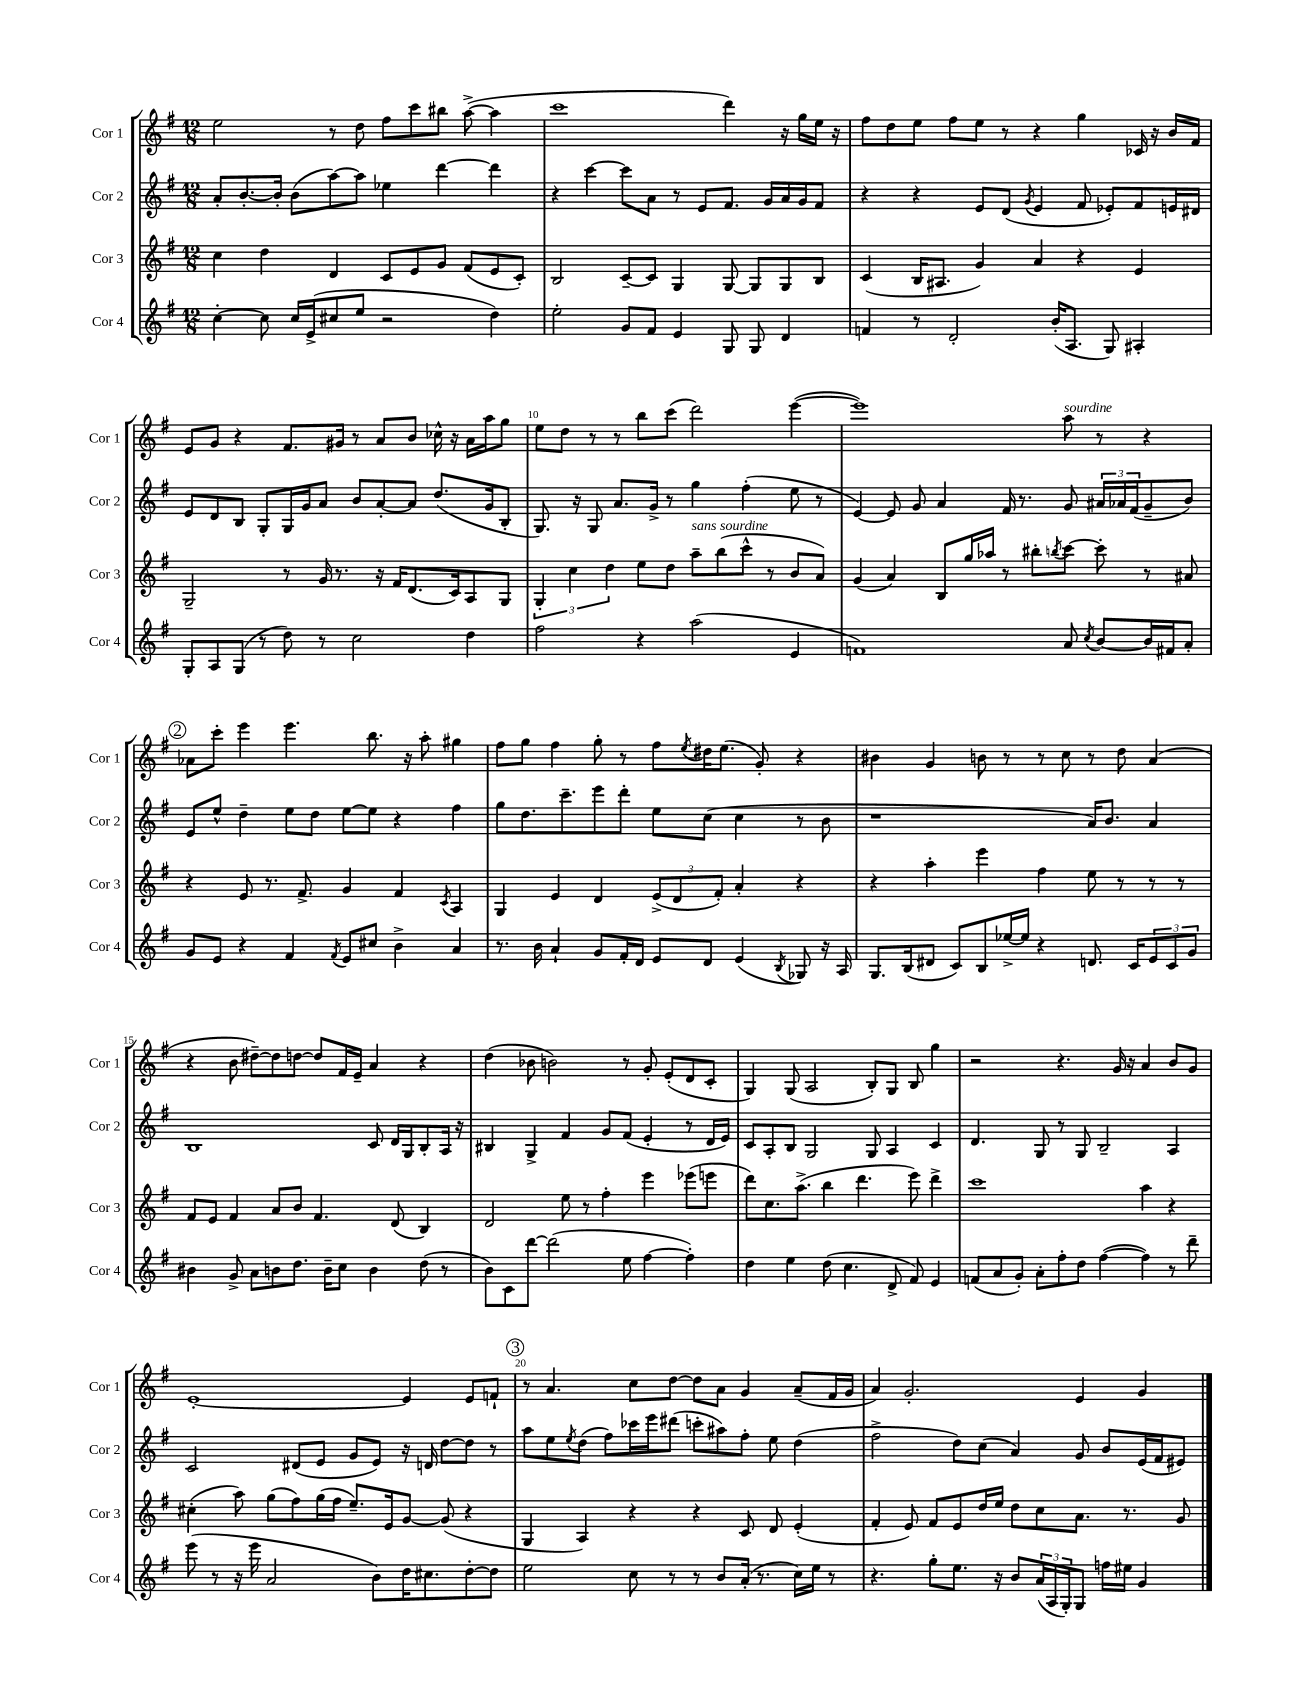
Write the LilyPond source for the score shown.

<<
\new StaffGroup <<
\new Staff = "s0" \with { instrumentName = "Cor 1" shortInstrumentName = "Cor 1" } {
    \clef treble \key g \major \numericTimeSignature \time 12/8
    e''2 r8 d''8 fis''8 c'''8 bis''8 a''8~->( a''4 |
    c'''1 d'''4) r16 g''16 e''16 r16 |
    fis''8 d''8 e''8 fis''8 e''8 r8 r4 g''4 ces'16 r16 b'16 fis'16 |
    e'8 g'8 r4 fis'8. gis'16 r8 a'8 b'8 ces''16-^ r16 a'16 a''16 g''8 |
    e''8 d''8 r8 r8 b''8 c'''8( d'''2) e'''4~( |
    e'''1) a''8^\markup { \italic "sourdine" } r8 r4 |
    \mark \markup { \circle "2" } aes'8 c'''8-. e'''4 e'''4. b''8. r16 a''8-. gis''4 |
    fis''8 g''8 fis''4 g''8-. r8 fis''8 \acciaccatura { e''8 } dis''16 e''8.( g'8-.) r4 |
    bis'4 g'4 b'8 r8 r8 c''8 r8 d''8 a'4( |
    r4 b'8 dis''8~--) dis''8 d''8~ d''8 fis'16 e'16-- a'4 r4 |
    d''4( bes'8 b'2) r8 g'8-. e'8-.( d'8 c'8-. |
    g4) g8( a2 b8-.) g8 b8 g''4 |
    r2 r4. g'16 r16 a'4 b'8 g'8 |
    e'1~-. e'4 e'8 f'8-! |
    \mark \markup { \circle "3" } r8 a'4. c''8 d''8~ d''8 a'8 g'4 a'8--( fis'16 g'16 |
    a'4) g'2.-. e'4 g'4 \bar "|." |
}
\new Staff = "s1" \with { instrumentName = "Cor 2" shortInstrumentName = "Cor 2" } {
    \clef treble \key g \major \numericTimeSignature \time 12/8
    a'8-. b'8.~-. b'16-. b'8( a''8~) a''8 ees''4 d'''4~ d'''4 |
    r4 c'''4~ c'''8 a'8 r8 e'8 fis'8. g'16 a'16 g'16 fis'8 |
    r4 r4 e'8 d'8( \acciaccatura { g'8 } e'4 fis'8 ees'8-.) fis'8 e'16 dis'16 |
    e'8 d'8 b8 g8-. g16 g'16 a'8 b'8 a'8~-. a'8 d''8.( g'16 b8-. |
    g8.) r16 g8 a'8. g'16-> r8 g''4 fis''4-.( e''8 r8 |
    e'4~) e'8 g'8 a'4 fis'16 r8. g'8 \tuplet 3/2 { ais'16 aes'16 fis'16( } g'8-- b'8) |
    \mark \markup { \circle "2" } e'8 e''8-^ d''4-- e''8 d''8 e''8~ e''8 r4 fis''4 |
    g''8 d''8. c'''8.-- e'''8 d'''8-. e''8 c''8( c''4 r8 b'8 |
    r1 a'16) b'8. a'4 |
    b1 c'8 d'16 g16 b8-. a16 r16 |
    bis4 g4-> fis'4 g'8 fis'8( e'4-. r8 d'16 e'16) |
    c'8 a8-. b8 g2 g8 a4 c'4 |
    d'4. g8 r8 g8 b2-- a4 |
    c'2 dis'8( e'8 g'8 e'8) r16 d'16 d''8~ d''8 r8 |
    \mark \markup { \circle "3" } a''8 e''8 \acciaccatura { e''8 } d''8( fis''8) ces'''16 e'''16 dis'''8( c'''8-. ais''8) fis''8-. e''8 d''4( |
    fis''2-> d''8) c''8( a'4) g'8 b'8 e'16( fis'16 eis'8) \bar "|." |
}
\new Staff = "s2" \with { instrumentName = "Cor 3" shortInstrumentName = "Cor 3" } {
    \clef treble \key g \major \numericTimeSignature \time 12/8
    c''4 d''4 d'4 c'8 e'8 g'8 fis'8( e'8 c'8-.) |
    b2 c'8~-- c'8 g4 g8~ g8 g8 b8 |
    c'4( b16 ais8. g'4) a'4 r4 e'4 |
    g2-- r8 g'16 r8. r16 fis'16 d'8.( c'16) a8 g8 |
    \tuplet 3/2 { g4-. c''4 d''4 } e''8 d''8 a''8--^\markup { \italic "sans sourdine" } b''8( c'''8-^ r8 b'8 a'8) |
    g'4( a'4) b8 g''16 aes''16 r8 bis''8-. \acciaccatura { b''8 } c'''8~ c'''8-. r8 ais'8 |
    \mark \markup { \circle "2" } r4 e'8 r8. fis'8.-> g'4 fis'4 \acciaccatura { c'8 } a4 |
    g4 e'4 d'4 \tuplet 3/2 { e'8->( d'8 fis'8-.) } a'4-. r4 |
    r4 a''4-. e'''4 fis''4 e''8 r8 r8 r8 |
    fis'8 e'8 fis'4 a'8 b'8 fis'4. d'8( b4) |
    d'2 e''8 r8 fis''4-. e'''4 ees'''8( e'''8 |
    d'''8) c''8. a''8.->( b''4 d'''4. e'''8) d'''4-> |
    c'''1 a''4 r4 |
    cis''4-.( a''8) g''8( fis''8) g''16( fis''16 e''8.--) e'16 g'8~ g'8( r4 |
    \mark \markup { \circle "3" } g4 a4) r4 r4 c'8 d'8 e'4-.( |
    fis'4-. e'8) fis'8 e'8 d''16 e''16 d''8 c''8 a'8. r8. g'8 \bar "|." |
}
\new Staff = "s3" \with { instrumentName = "Cor 4" shortInstrumentName = "Cor 4" } {
    \clef treble \key g \major \numericTimeSignature \time 12/8
    c''4~-. c''8 c''16 e'16->( cis''8 e''8 r2 d''4) |
    e''2-. g'8 fis'8 e'4 g8 g8 d'4 |
    f'4 r8 d'2-. b'16-.( a8. g8) ais4-. |
    g8-. a8 g8( r8 d''8) r8 c''2 d''4 |
    fis''2 r4 a''2( e'4 |
    f'1) a'8 \acciaccatura { c''8 } b'8~ b'16 fis'16 a'8-. |
    \mark \markup { \circle "2" } g'8 e'8 r4 fis'4 \acciaccatura { fis'8 } e'8 cis''8 b'4-> a'4 |
    r8. b'16 a'4-! g'8 fis'16-. d'16 e'8 d'8 e'4( \acciaccatura { b8 } ges8) r16 a16 |
    g8. b16( dis'8 c'8) b8 ees''16~-> ees''16 r4 d'8. c'16 \tuplet 3/2 { e'8 c'8 g'8 } |
    bis'4 g'8-> a'8 b'8 d''8. b'16-- c''8 b'4 d''8( r8 |
    b'8) c'8 d'''8~ d'''2( e''8 fis''4~ fis''4-.) |
    d''4 e''4 d''8( c''4. d'8-> fis'8) e'4 |
    f'8( a'8 g'8-.) a'8-. fis''8-. d''8 fis''4~( fis''4) r8 d'''8-- |
    e'''8( r8 r16 e'''16 a'2 b'8) d''16 cis''8. d''8~-. d''8 |
    \mark \markup { \circle "3" } e''2 c''8 r8 r8 b'8 a'16-.( r8. c''16) e''16 r8 |
    r4. g''8-. e''8. r16 b'8 \tuplet 3/2 { a'16( a16 g16-.) } g8 f''16 eis''16 g'4 \bar "|." |
}
>>
>>
\layout { \context { \Score currentBarNumber = #6 \override BarNumber.break-visibility = ##(#f #t #t) barNumberVisibility = #(every-nth-bar-number-visible 5) } }
